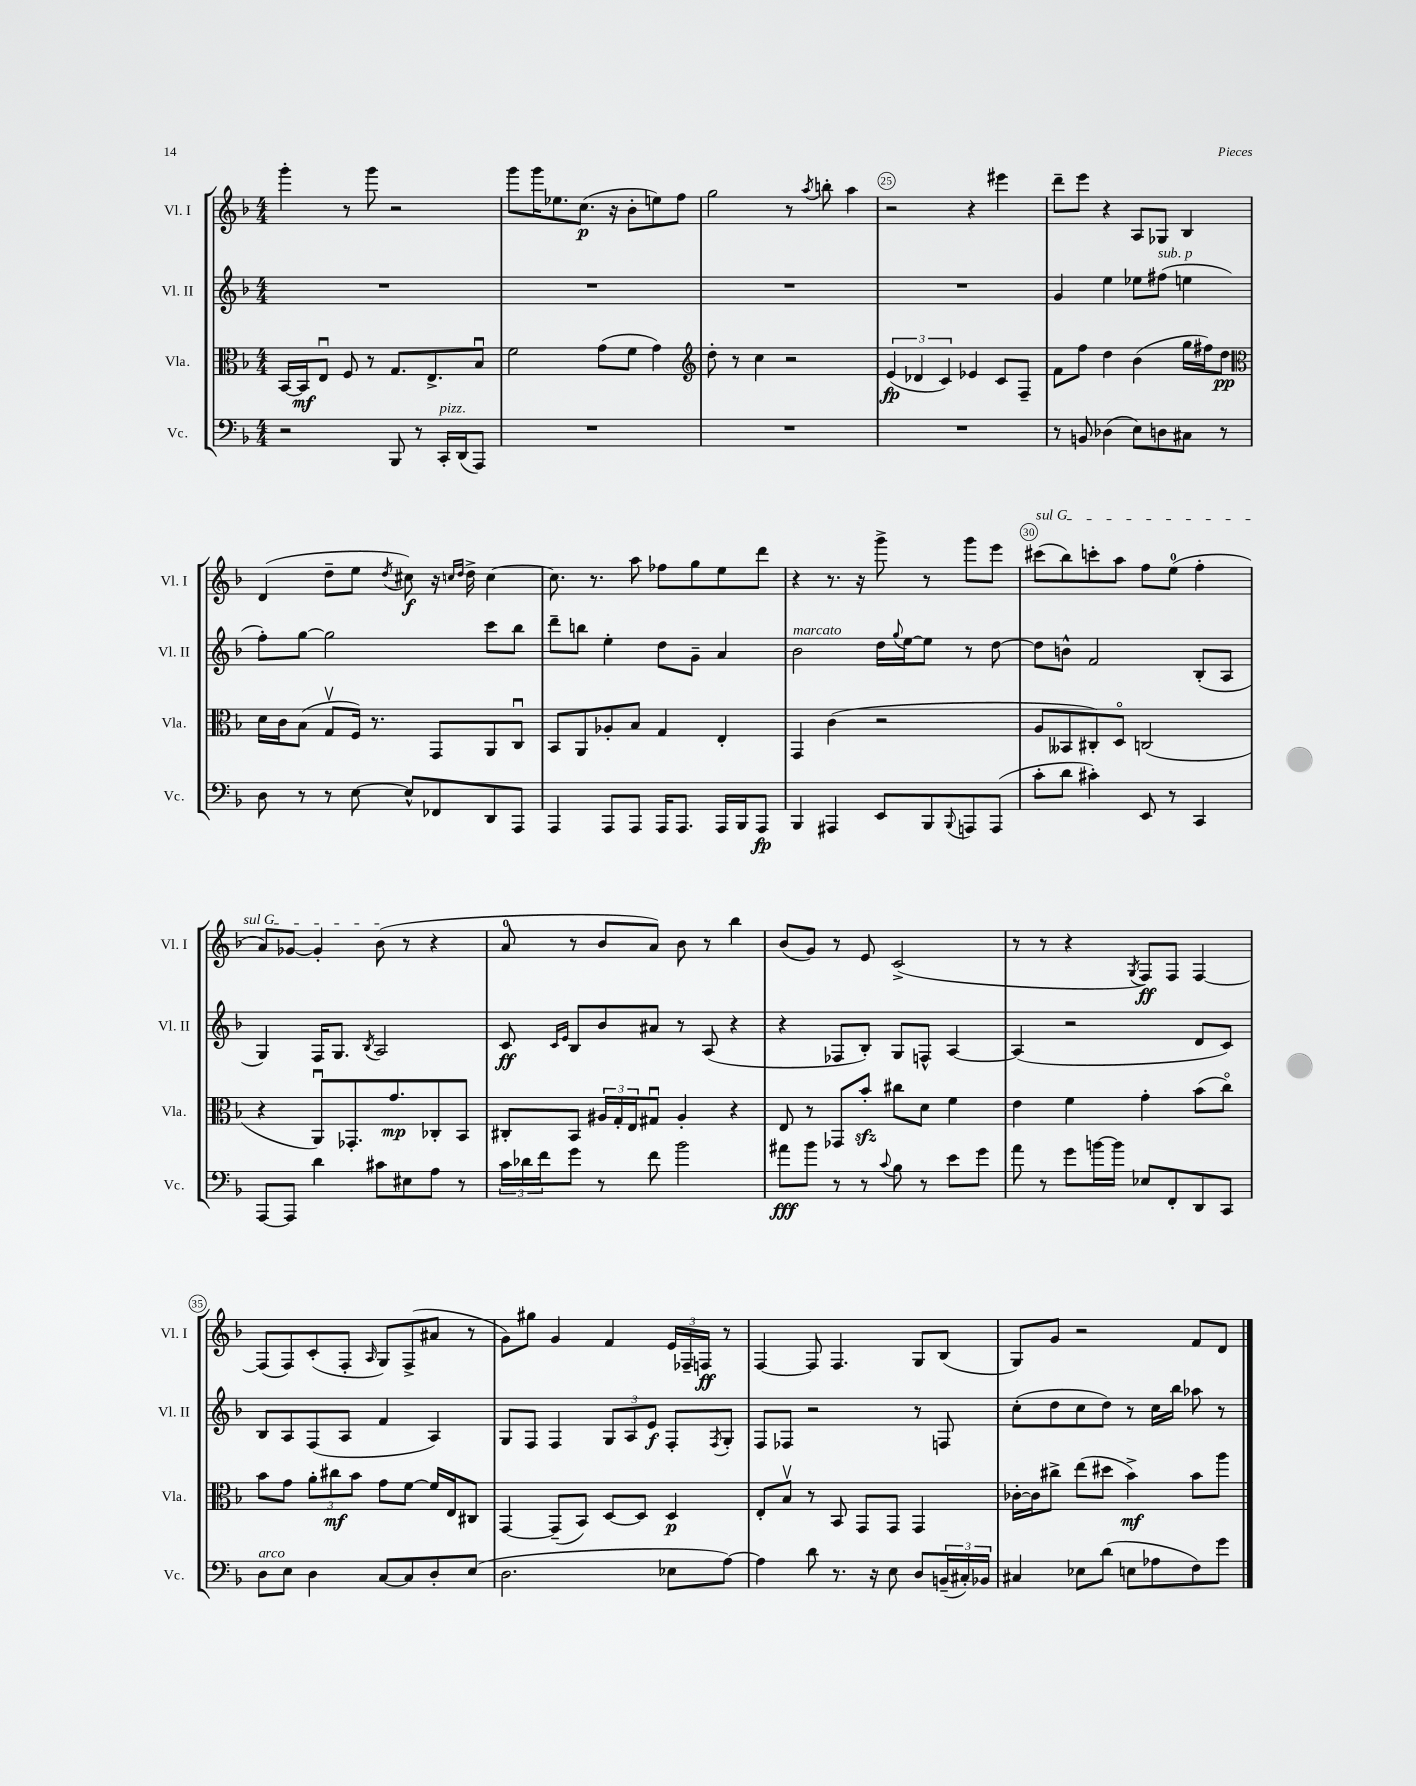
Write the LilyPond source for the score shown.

<<
\new StaffGroup <<
\new Staff = "s0" \with { instrumentName = "Vl. I" shortInstrumentName = "Vl. I" } {
    \clef treble \key f \major \numericTimeSignature \time 4/4
    g'''4-. r8 g'''8 r2 |
    g'''8 g'''16 ees''8. c''8.\p( r16 bes'8-. e''8) f''8 |
    g''2 r8 \acciaccatura { a''8 } b''8-. a''4 |
    r2 r4 eis'''4 |
    d'''8-- e'''8 r4 a8 ges8 bes4 |
    d'4( d''8-- e''8 \acciaccatura { d''8 } cis''8\f) r16 \grace { c''16 d''16 } d''16-> c''4~ |
    c''8. r8. a''8 fes''8 g''8 e''8 d'''8 |
    r4 r8. r16 g'''8-> r8 g'''8 e'''8 |
    \once \override TextSpanner.bound-details.left.text = \markup { \italic "sul G" } cis'''8\startTextSpan( bes''8) c'''8-. a''8 f''8 e''8-0( f''4-. |
    a'8) ges'8~ ges'4-. bes'8\stopTextSpan( r8 r4 |
    a'8-0 r8 bes'8 a'8) bes'8 r8 bes''4 |
    bes'8( g'8) r8 e'8 c'2->( |
    r8 r8 r4 \acciaccatura { g8 } f8\ff) f8 f4~ |
    f8( f8) c'8-.( f8-. \grace { a16 } g8) f8->( ais'8 r8 |
    g'8) gis''8 g'4 f'4 \tuplet 3/2 { e'16 fes16-- f16\ff } r8 |
    f4~ f8 f4. g8 bes8( |
    g8) g'8 r2 f'8 d'8 \bar "|." |
}
\new Staff = "s1" \with { instrumentName = "Vl. II" shortInstrumentName = "Vl. II" } {
    \clef treble \key f \major \numericTimeSignature \time 4/4
    R1 |
    R1 |
    R1 |
    R1 |
    g'4 e''4 ees''8 fis''8^\markup { \italic "sub. p" }( e''4 |
    f''8-.) g''8~ g''2 c'''8 bes''8 |
    d'''8-- b''8 e''4-. d''8 g'8-- a'4 |
    bes'2^\markup { \italic "marcato" } d''16 \appoggiatura { g''8 } e''16~ e''8 r8 d''8~ |
    d''8 b'8-^ f'2 bes8-.( a8 |
    g4) f16 g8. \acciaccatura { bes8 } a2 |
    c'8\ff \grace { c'16 e'16 } bes8 bes'8 ais'8 r8 a8( r4 |
    r4 fes8 bes8-.) g8 f8-^ a4~ |
    a4( r2 d'8 c'8) |
    bes8 a8 f8( a8 f'4 a4) |
    g8 f8 f4 \tuplet 3/2 { g8 a8 e'8\f } f8-. \acciaccatura { f8 } g8-. |
    f8 fes8 r2 r8 f8 |
    c''8-.( d''8 c''8 d''8) r8 c''16 bes''16 aes''8 r8 \bar "|." |
}
\new Staff = "s2" \with { instrumentName = "Vla." shortInstrumentName = "Vla." } {
    \clef alto \key f \major \numericTimeSignature \time 4/4
    bes,16~ bes,16\mf e8\downbow f8 r8 g8. e8.-> bes8\downbow |
    f'2 g'8( f'8 g'4) |
    \clef treble d''8-. r8 c''4 r2 |
    \tuplet 3/2 { e'4\fp( des'4 c'4) } ees'4 c'8 f8-- |
    f'8 f''8 d''4 bes'4( g''16 fis''16) d''8\pp |
    \clef alto d'16 c'16 bes8( g8\upbow f16) r8. g,8 a,8 c8\downbow |
    bes,8 a,8 aes8-. bes8 g4 e4-. |
    g,4 c'4( r2 |
    a8 beses,8 cis8-.) d8\flageolet c2( |
    r4 a,8\downbow) ges,8.-. g'8.\mp ces8-. bes,8 |
    cis8-. bes,8 \tuplet 3/2 { ais16 g16-. e16 } gis8\downbow ais4-. r4 |
    e8 r8 ges,8 bes'8-.\sfz cis''8 d'8 f'4 |
    e'4 f'4 g'4-. bes'8( c''8\flageolet) |
    bes'8 g'8 \tuplet 3/2 { a'8-. cis''8\mf bes'8 } g'8 f'8~ f'16 e16 cis8 |
    g,4~ g,8--( bes,8) d8~ d8 d4\p |
    e8-. bes8\upbow r8 bes,8 g,8 g,8 g,4 |
    ces'16~-. ces'16 cis''8-> e''8( dis''8 bes'4->\mf) bes'8 a''8 \bar "|." |
}
\new Staff = "s3" \with { instrumentName = "Vc." shortInstrumentName = "Vc." } {
    \clef bass \key f \major \numericTimeSignature \time 4/4
    r2 bes,,8 r8 c,16-.^\markup { \italic "pizz." } d,16( a,,8) |
    R1 |
    R1 |
    R1 |
    r8 b,8 des4( e8) d8 cis8 r8 |
    d8 r8 r8 e8~ e8-^ fes,8 d,8 a,,8 |
    a,,4 a,,8 a,,8 a,,16 a,,8. a,,16 bes,,16 a,,8\fp |
    bes,,4 ais,,4 e,8 bes,,8 \appoggiatura { bes,,8 } a,,8 a,,8( |
    c'8-. d'8 cis'4-.) e,8 r8 c,4 |
    a,,8~ a,,8 d'4 cis'8 eis8 a8 r8 |
    \tuplet 3/2 { c'16 des'16 f'16 } g'8 r8 f'8 bes'2 |
    ais'8\fff bes'8 r8 r8 \appoggiatura { c'8 } bes8 r8 e'8 g'8 |
    a'8 r8 g'8 b'16~ b'16 ees8 f,8-. d,8 c,8 |
    d8^\markup { \italic "arco" } e8 d4 c8~ c8 d8-. e8( |
    d2. ees8 a8~) |
    a4 d'8 r8. r16 e8 d8 \tuplet 3/2 { b,16--( cis16-.) bes,16 } |
    cis4 ees8 d'8( e8 aes8 f8) g'8 \bar "|." |
}
>>
>>
\layout { \context { \Score currentBarNumber = #22 \override BarNumber.break-visibility = ##(#f #t #t) barNumberVisibility = #(every-nth-bar-number-visible 5) \override BarNumber.stencil = #(make-stencil-circler 0.1 0.3 ly:text-interface::print) } }
